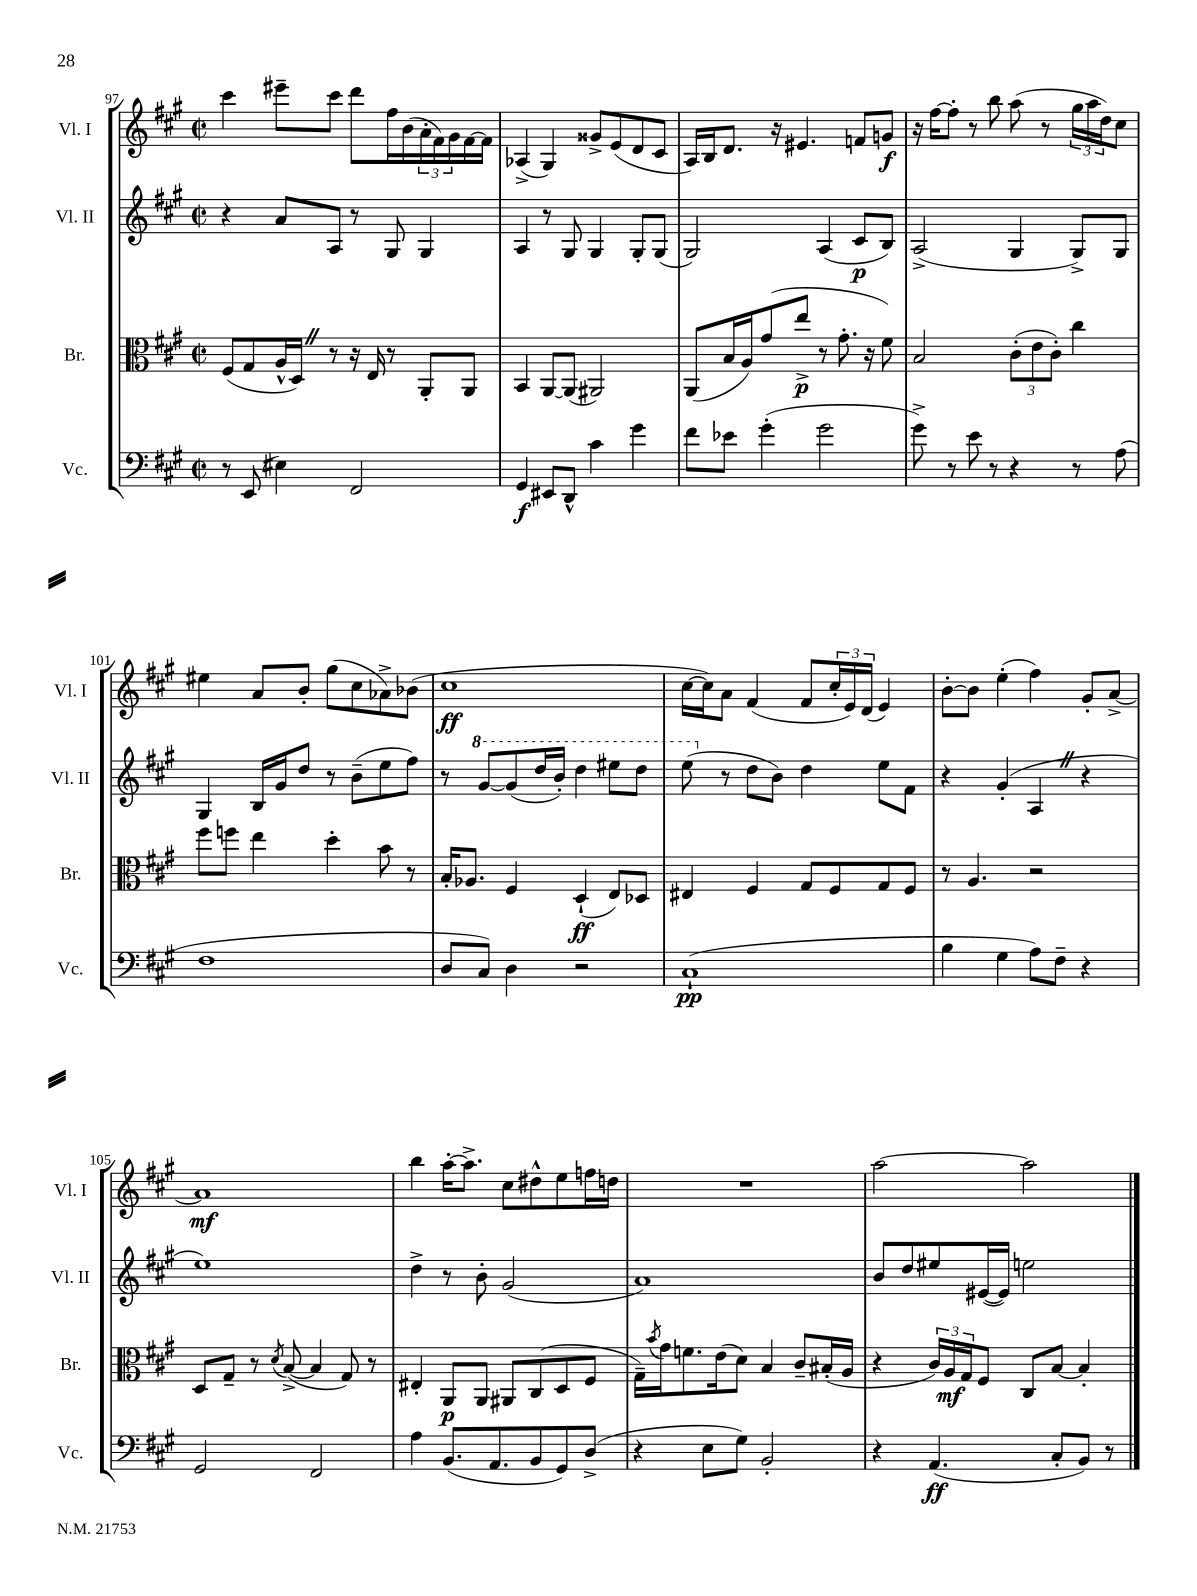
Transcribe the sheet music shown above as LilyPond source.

<<
\new StaffGroup <<
\new Staff = "s0" \with { instrumentName = "Vl. I" shortInstrumentName = "Vl. I" } {
    \clef treble \key a \major \defaultTimeSignature \time 2/2
    cis'''4 eis'''8-- cis'''8 d'''8 fis''16 b'16( \tuplet 3/2 { a'16-. fis'16) gis'16 } fis'16~ fis'16 |
    aes4->( gis4) gisis'8-> e'8( d'8 cis'8 |
    a16) b16 d'8. r16 eis'4. f'8 g'8\f |
    r16 fis''16~ fis''8-. r8 b''8 a''8( r8 \tuplet 3/2 { gis''16 a''16 d''16) } cis''8 |
    eis''4 a'8 b'8-. gis''8( cis''8 aes'8->) bes'8( |
    cis''1\ff |
    cis''16~ cis''16) a'8 fis'4( fis'8 \tuplet 3/2 { cis''16-. e'16) d'16( } e'4) |
    b'8~-. b'8 e''4-.( fis''4) gis'8-. a'8~-> |
    a'1\mf |
    b''4 a''16~-. a''8.-> cis''8 dis''8-^ e''8 f''16 d''16 |
    R1 |
    a''2~ a''2 \bar "|." |
}
\new Staff = "s1" \with { instrumentName = "Vl. II" shortInstrumentName = "Vl. II" } {
    \clef treble \key a \major \defaultTimeSignature \time 2/2
    r4 a'8 a8 r8 gis8 gis4 |
    a4 r8 gis8 gis4 gis8-. gis8( |
    gis2) a4( cis'8\p b8) |
    a2->( gis4 gis8->) gis8 |
    gis4 b16 gis'16 d''8 r8 b'8--( e''8 fis''8) |
    r8 \ottava #1 gis''8~ gis''8( d'''16 b''16-.) d'''4 eis'''8 d'''8 |
    e'''8( \ottava #0 r8 d''8 b'8) d''4 e''8 fis'8 |
    r4 gis'4-.( a4 \once \override BreathingSign.text = \markup { \musicglyph "scripts.caesura.straight" } \breathe r4 |
    e''1) |
    d''4-> r8 b'8-. gis'2( |
    a'1) |
    b'8 d''8 eis''8 eis'16~( eis'16) e''2 \bar "|." |
}
\new Staff = "s2" \with { instrumentName = "Br." shortInstrumentName = "Br." } {
    \clef alto \key a \major \defaultTimeSignature \time 2/2
    fis8( gis8 a16-^ d16) \once \override BreathingSign.text = \markup { \musicglyph "scripts.caesura.straight" } \breathe r8 r16 e16 r8 a,8-. a,8 |
    b,4 a,8~ a,8( ais,2) |
    a,8( b16 a16) gis'8( e''8->\p r8 gis'8.-. r16 fis'8) |
    b2 \tuplet 3/2 { cis'8-.( e'8 cis'8-.) } cis''4 |
    fis''8 f''8 e''4 d''4-. b'8 r8 |
    b16-. aes8. fis4 d4-!\ff( e8) des8 |
    eis4 fis4 gis8 fis8 gis8 fis8 |
    r8 a4. r2 |
    d8 gis8-- r8 \acciaccatura { d'8 } b8~->( b4 gis8) r8 |
    eis4-. a,8\p a,8 ais,8 cis8( d8 fis8 |
    gis16--) \acciaccatura { b'8 } gis'16 f'8. e'16( d'8) b4 cis'8-- bis16-.( a16 |
    r4 \tuplet 3/2 { cis'16) a16\mf gis16 } fis8 cis8 b8~ b4-. \bar "|." |
}
\new Staff = "s3" \with { instrumentName = "Vc." shortInstrumentName = "Vc." } {
    \clef bass \key a \major \defaultTimeSignature \time 2/2
    r8 e,8( eis4) fis,2 |
    gis,4\f eis,8 d,8-^ cis'4 gis'4 |
    fis'8 ees'8 gis'4-.( gis'2 |
    gis'8->) r8 e'8 r8 r4 r8 a8( |
    fis1 |
    d8 cis8) d4 r2 |
    cis1-!\pp( |
    b4 gis4 a8) fis8-- r4 |
    gis,2 fis,2 |
    a4 b,8.( a,8. b,8 gis,8) d8->( |
    r4 e8 gis8) b,2-. |
    r4 a,4.\ff( cis8-. b,8) r8 \bar "|." |
}
>>
>>
\layout { \context { \Score currentBarNumber = #97 } }
